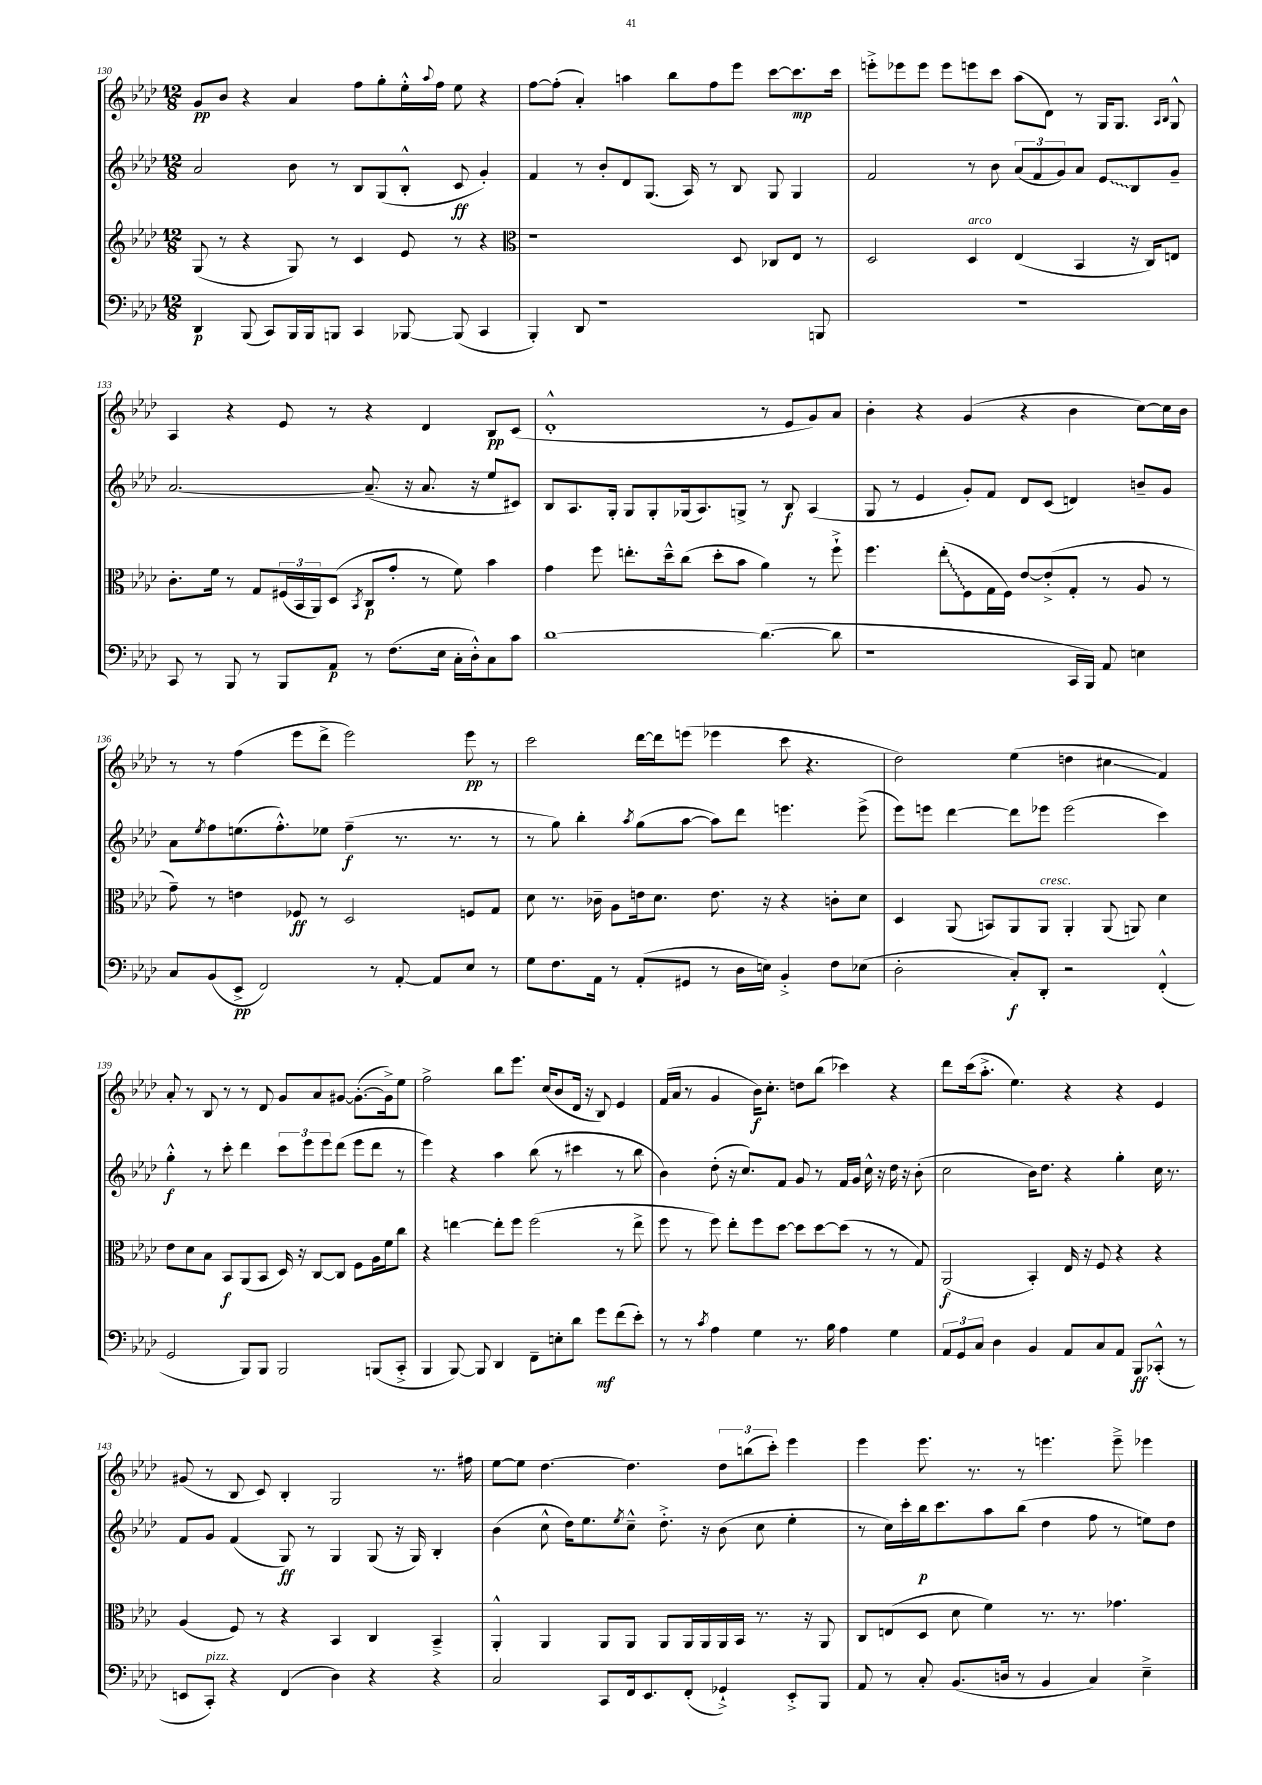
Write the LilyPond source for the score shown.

<<
\new StaffGroup <<
\new Staff = "s0" {
    \clef treble \key aes \major \numericTimeSignature \time 12/8
    g'8\pp bes'8 r4 aes'4 f''8 g''8-. ees''16-.-^ \appoggiatura { aes''8 } f''16 ees''8 r4 |
    f''8~ f''8-.( aes'4-.) a''4 bes''8 f''8 ees'''8 c'''8~ c'''8.\mp c'''16 |
    e'''8-.-> ees'''8 ees'''8 ees'''8 e'''8 c'''8 aes''8( des'8) r8 g16 g8. \grace { aes16 bes16 } g8-^ |
    aes4 r4 ees'8 r8 r4 des'4 bes8\pp c'8( |
    des'1-.-^ r8 ees'8 g'8) aes'8 |
    bes'4-. r4 g'4( r4 bes'4 c''8~) c''16 bes'16 |
    r8 r8 f''4( ees'''8 des'''8-> ees'''2) ees'''8\pp r8 |
    c'''2 des'''16~ des'''16 e'''8( ees'''4 c'''8 r4. |
    des''2) ees''4( d''4 cis''4\glissando f'4) |
    aes'8-. r8 bes8 r8 r8 des'8 g'8 aes'8 gis'8~ gis'8.~-.( gis'16->) ees''8 |
    f''2-> bes''8 ees'''8. c''16( bes'8 des'16 r16 bes8) ees'4 |
    f'16( aes'16 r8 g'4 bes'16\f) c''8.-. d''8 bes''8( ces'''4) r4 |
    des'''8 c'''16( aes''8.-.-> ees''4.) r4 r4 ees'4 |
    gis'8( r8 bes8 c'8) bes4-. g2 r8. fis''16 |
    ees''8~ ees''8 des''4.~ des''4. \tuplet 3/2 { des''8 b''8( c'''8-.) } ees'''4 |
    ees'''4 ees'''8. r8. r8 e'''4. e'''8---> ees'''4 \bar "|." |
}
\new Staff = "s1" {
    \clef treble \key aes \major \numericTimeSignature \time 12/8
    aes'2 bes'8 r8 bes8 g8( bes8-.-^ c'8\ff g'4-.) |
    f'4 r8 bes'8-. des'8 g8.( aes16) r8 bes8 g8 g4 |
    f'2 r8 bes'8 \tuplet 3/2 { aes'8( f'8 g'8) } aes'8 \once \override Glissando.style = #'zigzag ees'8\glissando bes8 g'8-- |
    aes'2.~ aes'8.--( r16 aes'8. r16 ees''8 cis'8) |
    bes8 aes8. g16-. g8 g8-. ges16( aes8.) g8-> r8 bes8\f aes4( |
    g8 r8 ees'4 g'8-.) f'8 des'8 c'8( d'4) b'8-- g'8 |
    aes'8 \acciaccatura { ees''8 } f''8 e''8.( f''8.-.-^) ees''8 f''4--\f( r8. r8. r8 |
    r8 g''8) bes''4-. \acciaccatura { aes''8 } g''8( aes''8~ aes''8) des'''8 e'''4. e'''8->( |
    ees'''8) e'''8 des'''4~ des'''8 ees'''8 ees'''2( c'''4) |
    g''4-.-^\f r8 c'''8-. des'''4 \tuplet 3/2 { c'''8 ees'''8 ees'''8 } des'''8( ees'''8 des'''8 r8 |
    ees'''4) r4 aes''4 bes''8( r8 cis'''4 r8 bes''8 |
    bes'4) des''8-.( r16 c''8.) f'8 g'8 r8 f'16 g'16 c''16-^ r16 des''16 r16 bes'8-.( |
    c''2 bes'16) des''8. r4 g''4-. c''16 r8. |
    f'8 g'8 f'4( g8\ff) r8 g4 g8( r16 g16) bes4-. |
    bes'4( c''8-^ des''16) ees''8. \acciaccatura { ees''8 } c''8---^ des''8.-.-> r16 bes'8( c''8 ees''4-. |
    r8 c''16) c'''16-. bes''16\p c'''8. aes''8 bes''8( des''4 f''8 r8 e''8) des''8 \bar "|." |
}
\new Staff = "s2" {
    \clef treble \key aes \major \numericTimeSignature \time 12/8
    g8( r8 r4 g8) r8 c'4 ees'8 r8 r4 |
    \clef alto r1 des8 ces8 ees8 r8 |
    des2 des4^\markup { \italic "arco" } ees4( bes,4 r16 c16) e8 |
    c'8.-. f'16 r8 g8 \tuplet 3/2 { fis16( bes,16 aes,16) } des8( \acciaccatura { bes,8 } c8\p g'8-. r8 f'8) bes'4 |
    g'4 f''8 e''8.-. des''16---^ c''8( des''8-. bes'8 aes'4) r8 f''8-!-> |
    f''4. \once \override Glissando.style = #'zigzag ees''8-.\glissando( f8 g16 f16) ees'8~ ees'8-.->( g8-. r8 aes8 r8 |
    g'8--) r8 e'4 fes8\ff r8 des2 f8 g8 |
    des'8 r8. ces'16-- aes8 e'16 des'8. e'8. r16 r4 c'8-. des'8 |
    des4 aes,8( b,8) aes,8 aes,8^\markup { \italic "cresc." } aes,4-. aes,8( a,8) des'4 |
    ees'8 des'8 bes8 bes,8\f aes,8( bes,8 des16) r16 c8~ c8 f8 aes16 f'16 c''8 |
    r4 e''4~ e''8-. f''8 f''2( r8 e''8-> |
    f''8 r8 f''8) ees''8-. f''8 des''8~ des''8 des''8~ des''8( r8 r8 g8) |
    aes,2\f( bes,4-.) ees16 r16 f8 r4 r4 |
    aes4( f8) r8 r4 bes,4 c4 bes,4---> |
    aes,4-.-^ aes,4 aes,8 aes,8 aes,8 aes,16 aes,16 aes,16 bes,16 r8. r16 aes,8 |
    c8 e8( des8 des'8 f'4) r8. r8. ges'4. \bar "|." |
}
\new Staff = "s3" {
    \clef bass \key aes \major \numericTimeSignature \time 12/8
    des,4\p bes,,8( c,8) bes,,16 bes,,16 b,,8 c,4 bes,,8~ bes,,8( c,4 |
    bes,,4-.) des,8 r1 b,,8 |
    R1. |
    c,8 r8 bes,,8 r8 bes,,8 aes,8\p r8 f8.( ees16 c16-. des16-.-^) c8 c'8 |
    des'1~ des'4.~( des'8 |
    r1 c,16 bes,,16) aes,8 e4 |
    c8 bes,8( ees,8->\pp f,2) r8 aes,8~-. aes,8 ees8 r8 |
    g8 f8. aes,16 r8 aes,8-.( gis,8 r8 des16 e16) bes,4-.-> f8 ees8( |
    des2-. c8-.\f) des,8-. r2 f,4-.-^( |
    g,2 bes,,8) bes,,8 bes,,2 b,,8( c,8-.-> |
    bes,,4 bes,,8~) bes,,8 des,4 f,8-- e8-. des'8 g'8\mf f'8( ees'8-.) |
    r8 r8 \acciaccatura { c'8 } aes4 g4 r8. bes16 aes4 g4 |
    \tuplet 3/2 { aes,8 g,8 c8 } des4 bes,4 aes,8 c8 aes,8 bes,,8\ff ces,8-.-^( r8 |
    e,8 c,8-.^\markup { \italic "pizz." }) r4 f,4( des4) r4 r4 |
    c2 c,8 f,16 ees,8. f,8-.( ges,4-!->) ees,8-.-> bes,,8 |
    aes,8 r8 c8-. bes,8.( d16 r8 bes,4 c4) ees4---> \bar "|." |
}
>>
>>
\layout { \context { \Score currentBarNumber = #130 } }
